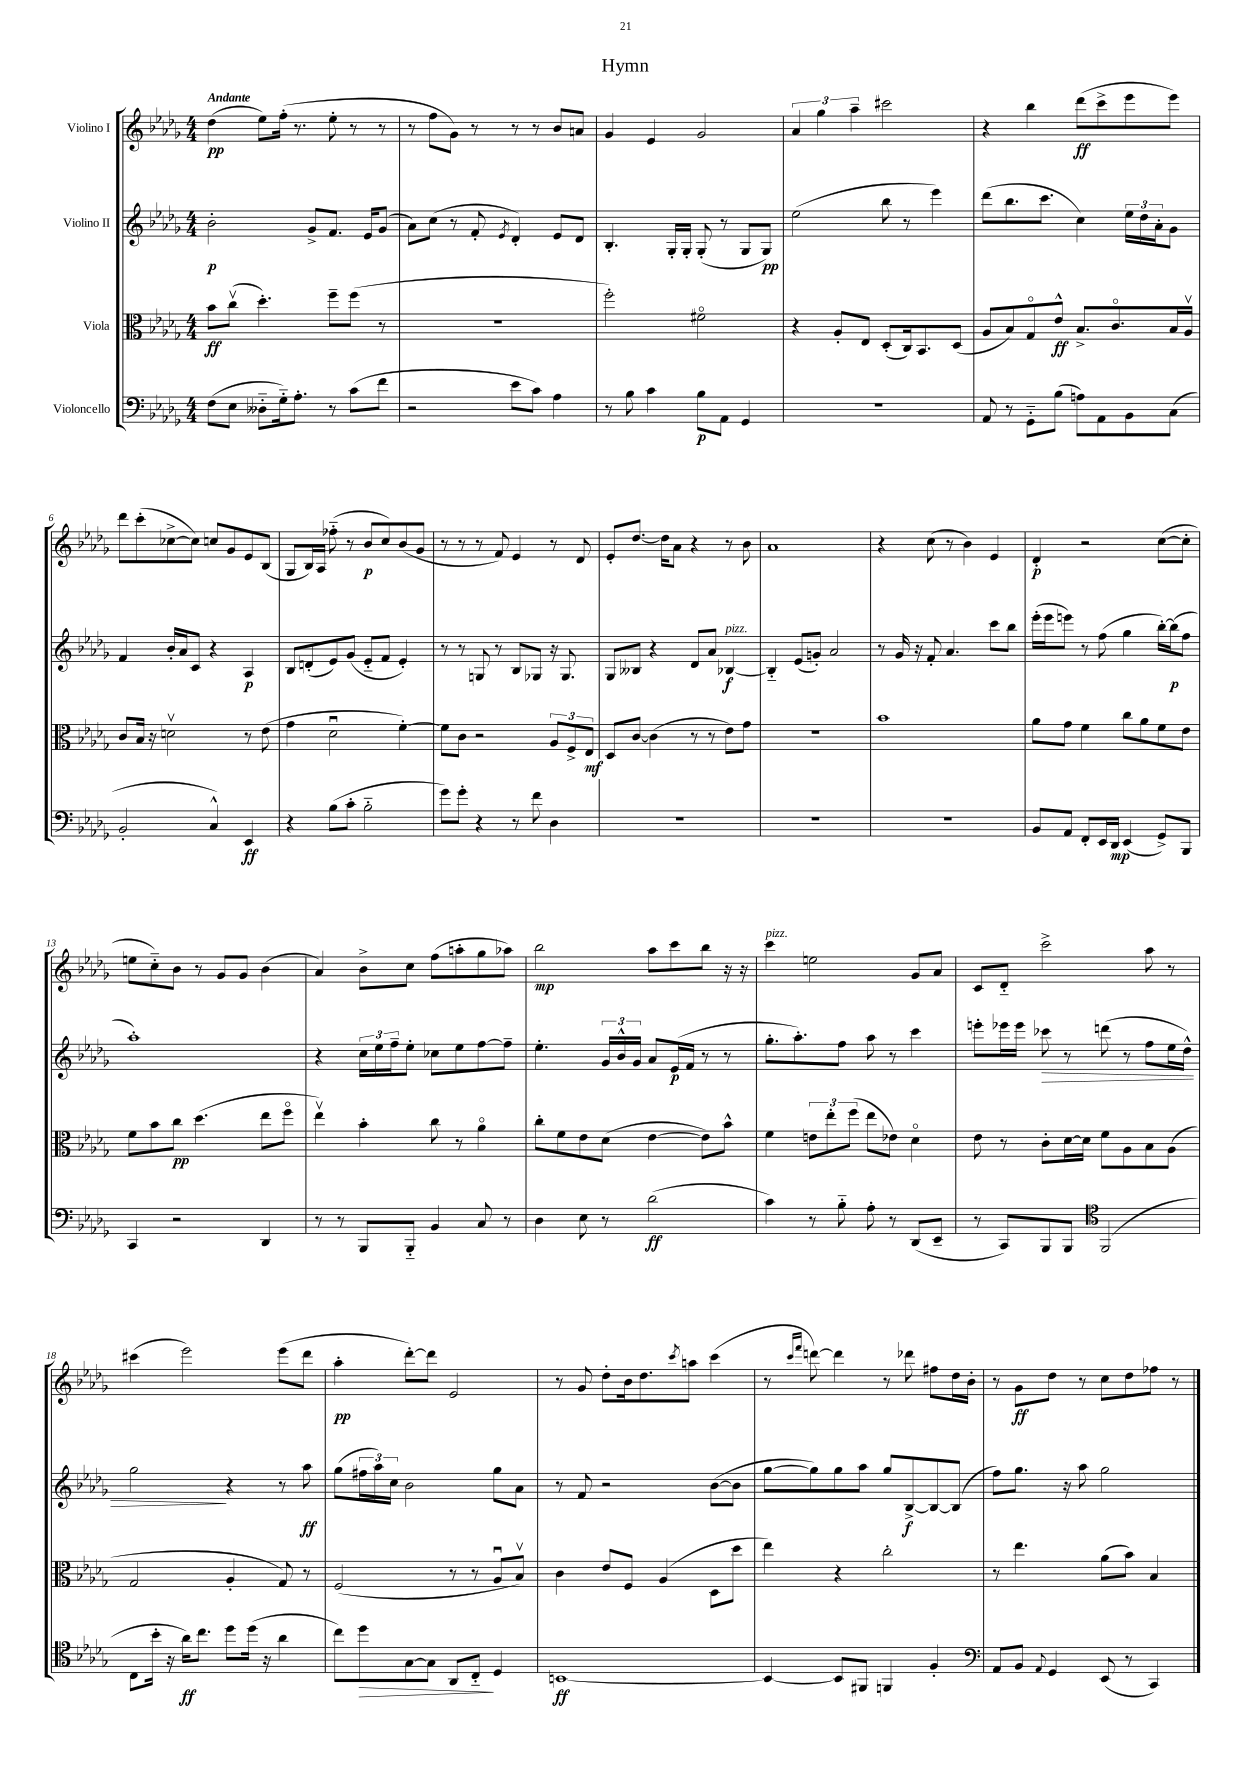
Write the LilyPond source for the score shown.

\header { title = "Hymn" }
<<
\new StaffGroup <<
\new Staff = "s0" \with { instrumentName = "Violino I" } {
    \clef treble \key des \major \numericTimeSignature \time 4/4 \tempo "Andante"
    des''4\pp( ees''8) f''16-.( r8. ees''8-. r8 r8 |
    r8 f''8 ges'8) r8 r8 r8 bes'8 a'8 |
    ges'4 ees'4 ges'2 |
    \tuplet 3/2 { aes'4 ges''4 aes''4-- } cis'''2 |
    r4 bes''4 des'''8\ff( c'''8-> ees'''8 ees'''8) |
    des'''8 c'''8-.( ces''8~-> ces''8) c''8 ges'8 ees'8 bes8( |
    ges8 bes16) aes16 fes''8-_( r8 bes'8\p c''8) bes'8( ges'8 |
    r8 r8 r8 f'8) ees'4 r8 des'8 |
    ees'8-. des''8.~ des''16 aes'8 r4 r8 bes'8 |
    aes'1 |
    r4 c''8( r8 bes'4) ees'4 |
    des'4-.\p r2 c''8~( c''8-. |
    e''8 c''8-_) bes'8 r8 ges'8 ges'8 bes'4( |
    aes'4) bes'8-> c''8 f''8( a''8-. ges''8 aes''8) |
    bes''2\mp aes''8 c'''8 bes''8 r16 r16 |
    c'''4^\markup { \italic "pizz." } e''2 ges'8 aes'8 |
    c'8 des'8-_ c'''2-> aes''8 r8 |
    cis'''4( ees'''2) ees'''8( des'''8 |
    aes''4-.\pp des'''8~-.) des'''8 ees'2 |
    r8 ges'8 des''8-. bes'16 des''8. \acciaccatura { c'''8 } a''8 c'''4( |
    r8 \grace { c'''16 f'''16 } d'''8~) d'''4 r8 des'''8 fis''8 des''16 bes'16-. |
    r8 ges'8\ff des''8 r8 c''8 des''8 fes''8 r8 \bar "|." |
}
\new Staff = "s1" \with { instrumentName = "Violino II" } {
    \clef treble \key des \major \numericTimeSignature \time 4/4
    bes'2-.\p ges'8-> f'8. ees'16 ges'8( |
    aes'8) c''8( r8 f'8-. \acciaccatura { ees'8 } des'4-.) ees'8 des'8 |
    bes4.-. ges16-. ges16-. ges8-.( r8 ges8 ges8\pp) |
    ees''2( bes''8 r8 ees'''4) |
    des'''8( bes''8. c'''8. c''4) \tuplet 3/2 { ees''16 des''16 aes'16-. } ges'8 |
    f'4 bes'16-. aes'16 c'8 r4 aes4\p |
    bes8 d'8-.( ees'8) ges'8( ees'8-_ f'8 ees'4-.) |
    r8 r8 g8 r8 bes8 ges8 r16 ges8. |
    ges8 beses8 r4 des'8 aes'8 bes4~\f^\markup { \italic "pizz." } |
    bes4-_ ees'8( g'8-.) aes'2 |
    r8 ges'16 r16 f'8-. aes'4. c'''8 bes''8 |
    ees'''16-.( ees'''16 e'''8) r8 f''8( ges''4 bes''16~-.) bes''16\p( f''8 |
    aes''1-.) |
    r4 \tuplet 3/2 { c''16 ees''16 f''16-- } ees''8-. ces''8 ees''8 f''8~ f''8-- |
    ees''4.-. \tuplet 3/2 { ges'16 bes'16-^ ges'16 } aes'8 ees'16\p( f'16 r8 r8 |
    ges''8.-. aes''8.-.) f''8 aes''8 r8 c'''4 |
    e'''8-. ees'''16 ees'''16 ces'''8\> r8 d'''8( r8 f''8 ees''16 des''16-^) |
    ges''2\! r4 r8 aes''8\ff |
    ges''8( \tuplet 3/2 { fis''16 aes''16) c''16 } bes'2 ges''8 aes'8 |
    r8 f'8 r2 bes'8~( bes'8 |
    ges''8~ ges''8) ges''8 aes''8 ges''8 bes8~->\f bes8~ bes8( |
    f''8) ges''8. r16 aes''8 ges''2 \bar "|." |
}
\new Staff = "s2" \with { instrumentName = "Viola" } {
    \clef alto \key des \major \numericTimeSignature \time 4/4
    bes'8\ff c''8\upbow( des''4.-.) f''8-- f''8( r8 |
    R1 |
    f''2-.) fis'2\flageolet |
    r4 aes8-. ees8 des8-.( c16) bes,8. des8( |
    aes8 bes8) ges8\flageolet ees'8-^\ff bes8.-> c'8.\flageolet bes16 aes16\upbow |
    c'8 bes16 r16 d'2\upbow r8 ees'8( |
    ges'4 des'2\downbow f'4~-.) |
    f'8 c'8 r2 \tuplet 3/2 { aes8 f8-> ees8\mf } |
    des8 c'8~ c'4( r8 r8 ees'8) ges'8 |
    R1 |
    bes'1 |
    aes'8 ges'8 f'4 c''8 aes'8 f'8 ees'8 |
    f'8 bes'8 c''8\pp des''4.( ees''8 f''8\flageolet |
    ees''4\upbow) bes'4-. c''8 r8 aes'4\flageolet |
    c''8-. f'8 ees'8 des'8( ees'4~ ees'8) bes'8-^ |
    f'4 \tuplet 3/2 { e'8 ees''8-. f''8( } ees''8 ees'8) des'4\flageolet |
    ees'8 r8 c'8-. des'16~ des'16 f'8 aes8 bes8 aes8( |
    ges2 aes4-. ges8) r8 |
    f2( r8 r8 aes8\downbow bes8\upbow) |
    c'4 ees'8 f8 aes4( des8 des''8 |
    ees''4) r4 c''2-. |
    r8 ees''4. aes'8( bes'8) bes4 \bar "|." |
}
\new Staff = "s3" \with { instrumentName = "Violoncello" } {
    \clef bass \key des \major \numericTimeSignature \time 4/4
    f8( ees8 deses8-_ ges16-_) aes8.-. r8 c'8( f'8 |
    r2 ees'8 c'8) aes4 |
    r8 bes8 c'4 bes8\p aes,8 ges,4 |
    R1 |
    aes,8 r8 ges,8-_ bes8( a8) aes,8 bes,8 c8( |
    bes,2-. c4-^) ees,4\ff |
    r4 bes8( c'8-. bes2-_ |
    ges'8) ges'8-. r4 r8 f'8 des4 |
    R1 |
    R1 |
    R1 |
    bes,8 aes,8 f,8-. ees,16 des,16\mp ees,4( ges,8->) bes,,8 |
    c,4 r2 des,4 |
    r8 r8 bes,,8 bes,,8-_ bes,4 c8 r8 |
    des4 ees8 r8 des'2\ff( |
    c'4) r8 bes8-_ aes8-. r8 des,8( ees,8-- |
    r8 c,8) bes,,8 bes,,8 \clef tenor f,2( |
    c8 bes'16-. r16 aes'16\ff) c''8. des''8 des''16( r16 aes'4 |
    c''8) des''8\> ges8~ ges8 aes,8 c8-_\! des4 |
    b,1~\ff |
    b,4~ b,8 fis,8 f,4 f4-. |
    \clef bass aes,8 bes,8 \appoggiatura { aes,8 } ges,4 ees,8( r8 c,4) \bar "|." |
}
>>
>>
